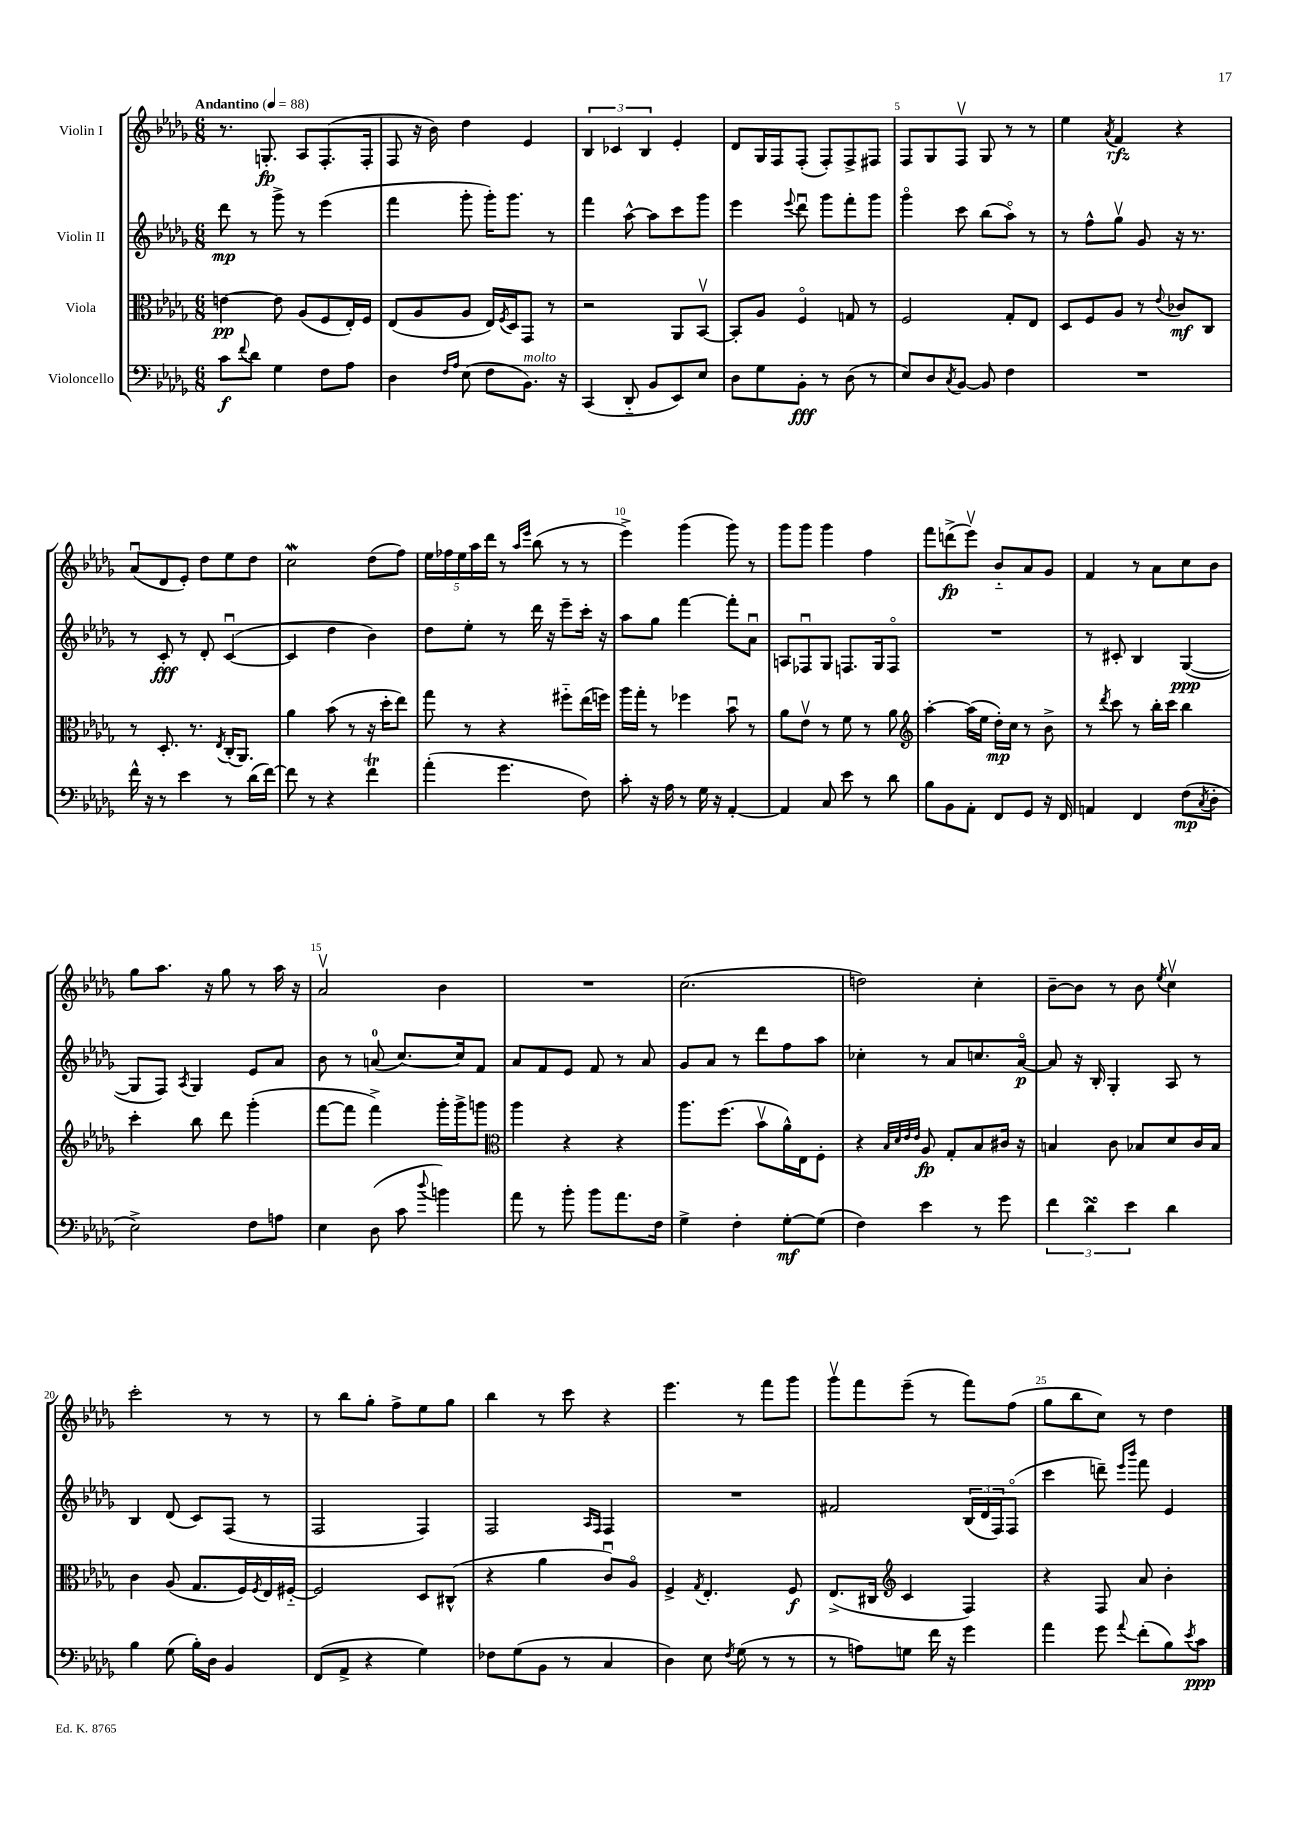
<<
\new StaffGroup <<
\new Staff = "s0" \with { instrumentName = "Violin I" } {
    \clef treble \key des \major \numericTimeSignature \time 6/8 \tempo "Andantino" 4 = 88
    r8. g8.-.\fp aes8 f8.-.( f16-. |
    f8 r16 bes'16) des''4 ees'4 |
    \tuplet 3/2 { bes4 ces'4 bes4 } ees'4-. |
    des'8 ges16 f16 f8-.( f8-.) f8-> fis8 |
    f8 ges8 f8\upbow ges8 r8 r8 |
    ees''4 \acciaccatura { aes'8 } f'4\rfz r4 |
    aes'8\downbow( des'8 ees'8-.) des''8 ees''8 des''8 |
    c''2\mordent des''8( f''8) |
    \tuplet 5/4 { ees''16 fes''16 ees''16 aes''16 des'''16 } r8 \grace { aes''16 ees'''16 } bes''8( r8 r8 |
    ees'''4->) ges'''4( ges'''8) r8 |
    ges'''8 ges'''8 ges'''4 f''4 |
    f'''8 d'''8->\fp( ees'''8\upbow) bes'8-_ aes'8 ges'8 |
    f'4 r8 aes'8 c''8 bes'8 |
    ges''8 aes''8. r16 ges''8 r8 aes''16 r16 |
    aes'2\upbow bes'4 |
    R2. |
    c''2.( |
    d''2) c''4-. |
    bes'8~-- bes'8 r8 bes'8 \acciaccatura { ees''8 } c''4\upbow |
    c'''2-. r8 r8 |
    r8 bes''8 ges''8-. f''8-> ees''8 ges''8 |
    bes''4 r8 c'''8 r4 |
    ees'''4. r8 f'''8 ges'''8 |
    ges'''8\upbow f'''8 ees'''8--( r8 f'''8) f''8( |
    ges''8 bes''8 c''8) r8 des''4 \bar "|." |
}
\new Staff = "s1" \with { instrumentName = "Violin II" } {
    \clef treble \key des \major \numericTimeSignature \time 6/8
    des'''8\mp r8 ges'''8-> r8 ees'''4( |
    f'''4 ges'''8-. ges'''16-.) ges'''8. r8 |
    f'''4 aes''8~-^ aes''8 c'''8 ges'''8 |
    ees'''4 \appoggiatura { ees'''8 } des'''8\downbow ges'''8 f'''8-. ges'''8 |
    ges'''4\flageolet c'''8 bes''8( aes''8\flageolet) r8 |
    r8 f''8-^ ges''8\upbow ges'8 r16 r8. |
    r8 c'8-.\fff r8 des'8-. c'4~\downbow( |
    c'4 des''4 bes'4) |
    des''8 ees''8-. r8 des'''16 r16 ees'''8-- c'''16-. r16 |
    aes''8 ges''8 f'''4~ f'''8-. aes'8\downbow |
    a8 fes8\downbow ges8 f8. ges16 f8\flageolet |
    R2. |
    r8 cis'8-. bes4 ges4~\ppp( |
    ges8 f8) \acciaccatura { aes8 } ges4 ees'8 aes'8 |
    bes'8 r8 a'8-0( c''8.~) c''16 f'8 |
    aes'8 f'8 ees'8 f'8 r8 aes'8 |
    ges'8 aes'8 r8 des'''8 f''8 aes''8 |
    ces''4-. r8 aes'8 c''8. aes'16~\flageolet\p |
    aes'8 r16 bes16-. ges4-. aes8 r8 |
    bes4 des'8( c'8) f8( r8 |
    f2 f4) |
    f2 \grace { aes16 f16 } f4 |
    R2. |
    fis'2 \tuplet 3/2 { bes16( des'16 f16) } f8\flageolet( |
    c'''4 d'''8--) \grace { ees'''16 bes'''16 } f'''8 ees'4 \bar "|." |
}
\new Staff = "s2" \with { instrumentName = "Viola" } {
    \clef alto \key des \major \numericTimeSignature \time 6/8
    e'4~\pp e'8 aes8( f8 ees16-.) f16 |
    ees8( aes8 aes8 ees16) \acciaccatura { f8 } des16 ges,8 r8 |
    r2 aes,8 bes,8~\upbow |
    bes,8-. aes8 f4\flageolet g8 r8 |
    f2 ges8-. ees8 |
    des8 f8 aes8 r8 \appoggiatura { ees'8 } ces'8\mf c8 |
    r8 des8.-. r8. \acciaccatura { ees8 } c16-.( aes,8.) |
    aes'4 bes'8( r8 r16 des''16-. ees''8) |
    ges''8 r8 r4 fis''8-_ ees''16( f''16) |
    aes''16 ges''16-. r8 fes''4 bes'8\downbow r8 |
    aes'8 ees'8\upbow r8 f'8 r8 aes'8 |
    \clef treble aes''4~-. aes''16( ees''16 des''16-.\mp) c''16 r8 bes'8-> |
    r8 \acciaccatura { des'''8 } c'''8 r8 bes''16-. c'''16 bes''4 |
    c'''4-. bes''8 des'''8 ges'''4-.( |
    f'''8~ f'''8 f'''4->) ges'''16-. ges'''16-> g'''8 |
    \clef alto aes''4 r4 r4 |
    aes''8. f''8.( bes'8\upbow aes'16-^) ees16 f8-. |
    r4 \grace { bes32 des'32 ees'32 ees'32 } aes8\fp ges8-. bes8 cis'16 r16 |
    b4 c'8 bes8 des'8 c'16 bes16 |
    c'4 aes8( ges8. f16) \acciaccatura { f8 } ees16 fis16~-_ |
    fis2 des8 cis8-^( |
    r4 aes'4 c'8\downbow) aes8\flageolet |
    f4-> \acciaccatura { ges8 } ees4.-. f8\f |
    ees8.->( cis16 \clef treble c'4 f4) |
    r4 f8 aes'8 bes'4-. \bar "|." |
}
\new Staff = "s3" \with { instrumentName = "Violoncello" } {
    \clef bass \key des \major \numericTimeSignature \time 6/8
    c'8\f \appoggiatura { f'8 } des'8 ges4 f8 aes8 |
    des4 \grace { f16 aes16 } ees8( f8 bes,8.^\markup { \italic "molto" }) r16 |
    c,4( des,8-_ bes,8 ees,8) ees8 |
    des8 ges8 bes,8-.\fff r8 des8( r8 |
    ees8) des8 \acciaccatura { c8 } bes,8~ bes,8 f4 |
    R2. |
    f'16-^ r16 r8 ees'4 r8 des'16( f'16~) |
    f'8 r8 r4 f'4\trill |
    aes'4-.( ges'4. f8) |
    c'8-. r16 aes16 r8 ges16 r16 aes,4~-. |
    aes,4 c8 ees'8 r8 des'8 |
    bes8 bes,8 aes,8-. f,8 ges,8 r16 f,16 |
    a,4 f,4 f8\mp( \acciaccatura { c8 } des8-. |
    ees2->) f8 a8 |
    ees4 des8( c'8 \appoggiatura { des''8 } b'4) |
    aes'8 r8 bes'8-. bes'8 aes'8. f16 |
    ges4-> f4-. ges8~-.\mf ges8( |
    f4) ees'4 r8 ges'8 |
    \tuplet 3/2 { f'4 des'4\turn ees'4 } des'4 |
    bes4 ges8( bes16-.) des16 bes,4 |
    f,8( aes,8-> r4 ges4) |
    fes8 ges8( bes,8 r8 c4 |
    des4) ees8 \acciaccatura { f8 } ges8( r8 r8 |
    r8 a8) g8 f'16 r16 ges'4 |
    aes'4 ges'8 \appoggiatura { aes'8 } f'8-.( bes8) \acciaccatura { ees'8 } c'8\ppp \bar "|." |
}
>>
>>
\layout { \context { \Score \override BarNumber.break-visibility = ##(#f #t #t) barNumberVisibility = #(every-nth-bar-number-visible 5) } }
